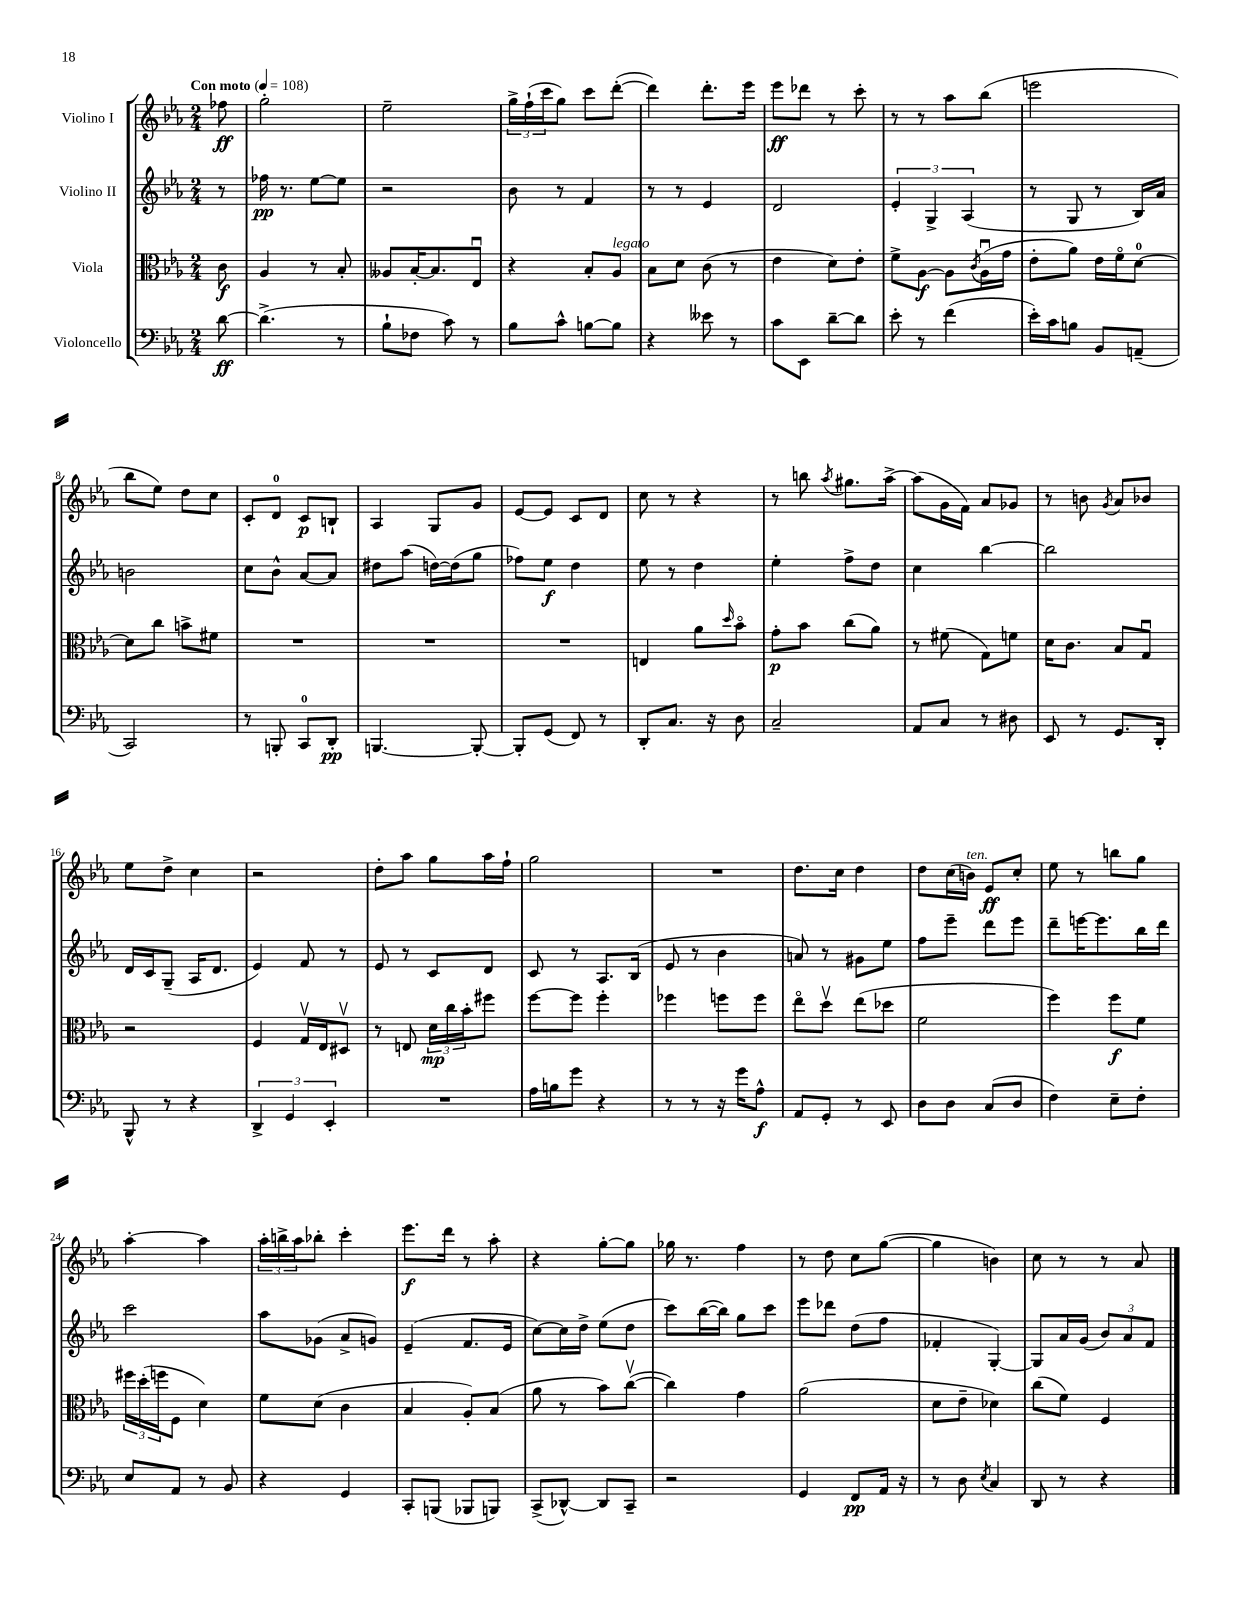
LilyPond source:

<<
\new StaffGroup <<
\new Staff = "s0" \with { instrumentName = "Violino I" } {
    \clef treble \key ees \major \numericTimeSignature \time 2/4 \partial 8 \tempo "Con moto" 4 = 108
    fes''8\ff |
    g''2-. |
    ees''2-- |
    \tuplet 3/2 { g''16-> f''16-!( c'''16 } g''8) c'''8 d'''8~-.( |
    d'''4) d'''8.-. ees'''16 |
    ees'''8\ff des'''8 r8 c'''8-. |
    r8 r8 aes''8 bes''8( |
    e'''2 |
    bes''8 ees''8) d''8 c''8 |
    c'8-. d'8-0 c'8\p b8-! |
    aes4 g8 g'8 |
    ees'8~ ees'8 c'8 d'8 |
    c''8 r8 r4 |
    r8 b''8 \acciaccatura { aes''8 } gis''8. aes''16~-> |
    aes''8( g'16 f'16) aes'8 ges'8 |
    r8 b'8 \acciaccatura { g'8 } aes'8 bes'8 |
    ees''8 d''8-> c''4 |
    r2 |
    d''8-. aes''8 g''8 aes''16 f''16-! |
    g''2 |
    R2 |
    d''8. c''16 d''4 |
    d''8 c''16( b'16^\markup { \italic "ten." }) ees'8\ff c''8-. |
    ees''8 r8 b''8 g''8 |
    aes''4~-. aes''4 |
    \tuplet 3/2 { aes''16-. b''16-> aes''16 } bes''8-. c'''4-. |
    ees'''8.\f d'''16 r8 aes''8-. |
    r4 g''8~-. g''8 |
    ges''16 r8. f''4 |
    r8 d''8 c''8 g''8~( |
    g''4 b'4) |
    c''8 r8 r8 aes'8 \bar "|." |
}
\new Staff = "s1" \with { instrumentName = "Violino II" } {
    \clef treble \key ees \major \numericTimeSignature \time 2/4 \partial 8
    r8 |
    fes''16\pp r8. ees''8~ ees''8 |
    r2 |
    bes'8 r8 f'4 |
    r8 r8 ees'4 |
    d'2 |
    \tuplet 3/2 { ees'4-. g4-> aes4( } |
    r8 g8 r8 bes16) aes'16 |
    b'2 |
    c''8 bes'8-^ aes'8~ aes'8 |
    dis''8 aes''8( d''16~) d''16( g''8 |
    fes''8) ees''8\f d''4 |
    ees''8 r8 d''4 |
    ees''4-. f''8-> d''8 |
    c''4 bes''4~ |
    bes''2 |
    d'16 c'16 g8--( aes16 d'8. |
    ees'4) f'8 r8 |
    ees'8 r8 c'8 d'8 |
    c'8 r8 aes8. bes16( |
    ees'8 r8 bes'4 |
    a'8) r8 gis'8 ees''8 |
    f''8 ees'''8-- d'''8 ees'''8 |
    d'''8-- e'''16~ e'''8. bes''16 d'''16 |
    c'''2 |
    aes''8 ges'8( aes'8-> g'8) |
    ees'4--( f'8. ees'16 |
    c''8~) c''16 d''16-> ees''8( d''8 |
    c'''8) bes''16~( bes''16) g''8 c'''8 |
    ees'''8 des'''8 d''8( f''8 |
    fes'4-. g4~-.) |
    g8 aes'16 g'16( \tuplet 3/2 { bes'8) aes'8 f'8 } \bar "|." |
}
\new Staff = "s2" \with { instrumentName = "Viola" } {
    \clef alto \key ees \major \numericTimeSignature \time 2/4 \partial 8
    c'8\f |
    aes4 r8 bes8-. |
    aeses8 bes16~-. bes8. ees8\downbow |
    r4 bes8-. aes8^\markup { \italic "legato" } |
    bes8 d'8 c'8( r8 |
    ees'4 d'8) ees'8-. |
    f'8-> aes8~\f aes8 \acciaccatura { c'8 } aes16\downbow( g'16 |
    ees'8-. aes'8) ees'16 f'16\flageolet d'8-0~ |
    d'8 c''8 b'8-> fis'8 |
    R2 |
    R2 |
    R2 |
    e4 aes'8 \grace { d''16 } bes'8\flageolet |
    g'8-.\p bes'8 c''8( aes'8) |
    r8 fis'8( g8) f'8 |
    d'16 c'8. bes8 g8\downbow |
    r2 |
    f4 g16\upbow ees16 dis8\upbow |
    r8 e8 \tuplet 3/2 { d'16\mp c''16 bes'16-. } fis''8 |
    f''8~ f''8 f''4-. |
    fes''4 f''8 f''8 |
    ees''8\flageolet d''8\upbow ees''8( des''8 |
    f'2 |
    f''4) f''8\f f'8 |
    \tuplet 3/2 { fis''16 d''16-.( f''16 } f8 d'4) |
    f'8 d'8( c'4 |
    bes4 aes8-.) bes8( |
    aes'8 r8 bes'8) c''8~\upbow( |
    c''4) g'4 |
    aes'2( |
    d'8 ees'8-- des'4) |
    c''8( f'8) f4 \bar "|." |
}
\new Staff = "s3" \with { instrumentName = "Violoncello" } {
    \clef bass \key ees \major \numericTimeSignature \time 2/4 \partial 8
    d'8~\ff |
    d'4.->( r8 |
    bes8-! fes8 c'8) r8 |
    bes8 c'8-^ b8~ b8 |
    r4 eeses'8 r8 |
    c'8 ees,8 d'8~-- d'8 |
    ees'8-. r8 f'4( |
    ees'16-.) c'16 b8 bes,8 a,8--( |
    c,2) |
    r8 b,,8-. c,8-0 d,8-.\pp |
    b,,4.~ b,,8~-. |
    b,,8-. g,8( f,8) r8 |
    d,8-. c8. r16 d8 |
    c2-- |
    aes,8 c8 r8 dis8 |
    ees,8 r8 g,8. d,16-. |
    bes,,8-^ r8 r4 |
    \tuplet 3/2 { d,4-> g,4 ees,4-. } |
    R2 |
    aes16 b16 g'8 r4 |
    r8 r8 r16 g'16 aes8-^\f |
    aes,8 g,8-. r8 ees,8 |
    d8 d8 c8( d8 |
    f4) ees8-- f8-. |
    ees8 aes,8 r8 bes,8 |
    r4 g,4 |
    c,8-. b,,8( bes,,8 b,,8) |
    c,8->( des,8~-^) des,8 c,8-- |
    r2 |
    g,4 f,8\pp aes,16 r16 |
    r8 d8 \acciaccatura { ees8 } c4 |
    d,8 r8 r4 \bar "|." |
}
>>
>>
